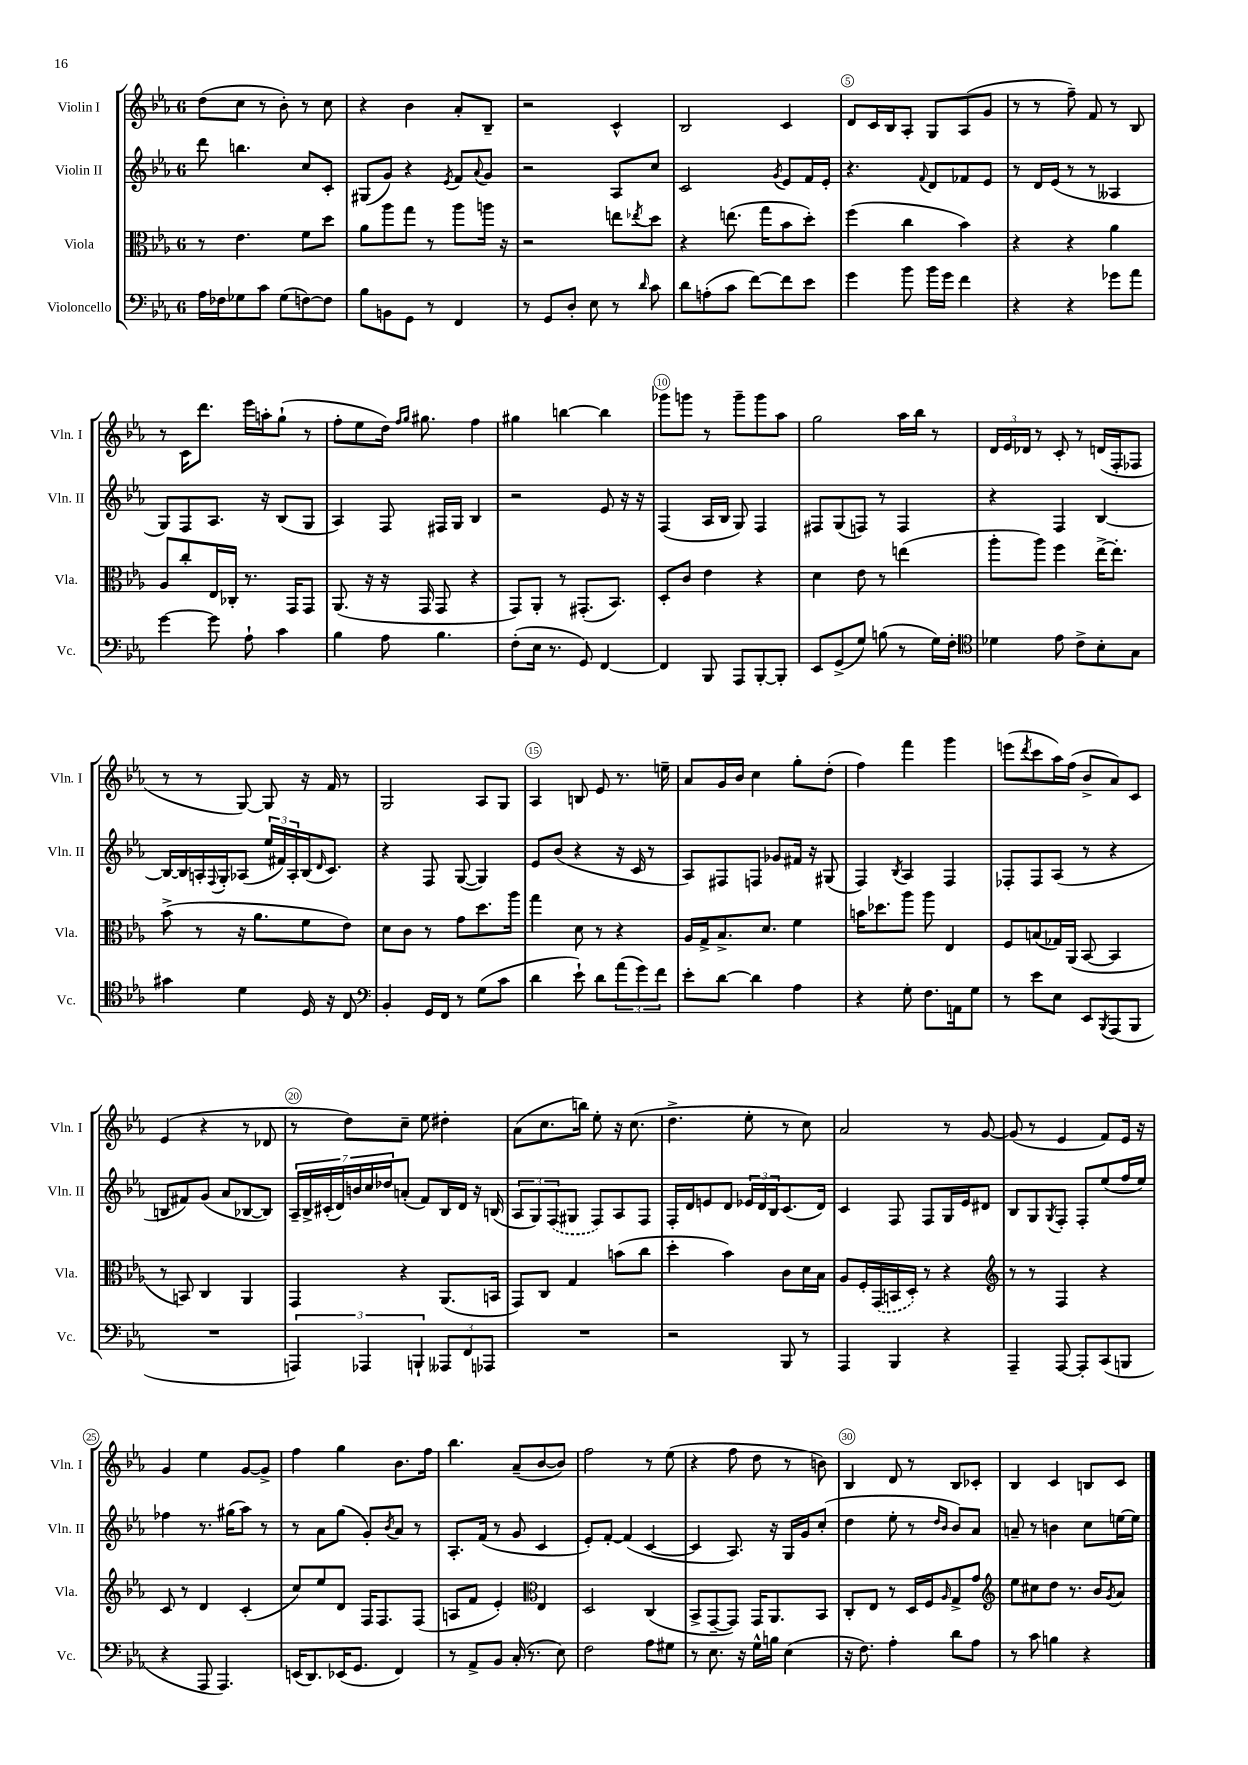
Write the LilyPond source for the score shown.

<<
\new StaffGroup <<
\new Staff = "s0" \with { instrumentName = "Violin I" shortInstrumentName = "Vln. I" } {
    \clef treble \key ees \major \once \override Staff.TimeSignature.style = #'single-digit \time 6/8
    d''8( c''8 r8 bes'8-.) r8 c''8 |
    r4 bes'4 aes'8-. bes8-- |
    r2 c'4-^ |
    bes2 c'4 |
    d'8 c'16 bes16 aes8-. g8 aes8( g'8 |
    r8 r8 f''8--) f'8 r8 bes8 |
    r8 c'16 d'''8. ees'''16 a''16-. g''8-!( r8 |
    f''8-. ees''8 d''16) \grace { f''16 g''16 } gis''8. f''4 |
    gis''4 b''4~ b''4 |
    ges'''8 g'''8 r8 g'''8-- g'''8 aes''8 |
    g''2 aes''16 bes''16 r8 |
    \tuplet 3/2 { d'16 ees'16 des'16 } r8 c'8-. r8 d'16( f16-. fes8 |
    r8 r8 g8~) g8 r16 f'16 r8 |
    g2 aes8 g8 |
    aes4 b8 ees'8 r8. e''16-- |
    aes'8 g'16 bes'16 c''4 g''8-. d''8-.( |
    f''4) f'''4 g'''4 |
    e'''8( \acciaccatura { d'''8 } c'''8 aes''16) f''16( bes'8-> aes'8) c'8 |
    ees'4( r4 r8 des'8 |
    r8 d''8) c''8-- ees''8 dis''4-. |
    aes'8( c''8. b''16) ees''8-. r16 c''8.( |
    d''4.-> ees''8-. r8 c''8) |
    aes'2 r8 g'8~ |
    g'8( r8 ees'4 f'8) ees'16 r16 |
    g'4 ees''4 g'8~ g'8-> |
    f''4 g''4 bes'8. f''16 |
    bes''4. aes'8--( bes'8~ bes'8) |
    f''2 r8 ees''8( |
    r4 f''8 d''8 r8 b'8) |
    bes4 d'8 r8 bes8 ces'8-. |
    bes4 c'4 b8 c'8 \bar "|." |
}
\new Staff = "s1" \with { instrumentName = "Violin II" shortInstrumentName = "Vln. II" } {
    \clef treble \key ees \major \once \override Staff.TimeSignature.style = #'single-digit \time 6/8
    d'''8 b''4. c''8 c'8-. |
    gis8( g'8) r4 \acciaccatura { ees'8 } f'8 \appoggiatura { aes'8 } g'8 |
    r2 aes8 c''8 |
    c'2 \acciaccatura { g'8 } ees'8 f'16 ees'16-. |
    r4. \appoggiatura { f'8 } d'8 fes'8 ees'8 |
    r8 d'16 ees'16( r8 r8 aeses4 |
    g8) f8 aes8. r16 bes8( g8 |
    aes4) f8 fis16 g16 bes4 |
    r2 ees'8 r16 r16 |
    f4( aes16 bes16 g8) f4 |
    fis8 g8( f8) r8 f4 |
    r4 f4 bes4~ |
    bes16~ bes16 a16-. \appoggiatura { f8 } g16-. aes8( \tuplet 3/2 { ees''16 fis'16) aes16-. } bes16( \grace { d'16 } c'8.) |
    r4 f8 g8~( g4) |
    ees'8 bes'8( r4 r16 c'16 r8 |
    aes8) fis8 f8 ges'8 fis'16 r16 gis8( |
    f4) \acciaccatura { bes8 } aes4 f4 |
    fes8-. fes8 aes8( r8 r4 |
    b8 fis'8) g'8( aes'8 bes8~ bes8) |
    \tuplet 7/4 { aes16-- bes16-> cis'16-.( d'16) b'16 c''16 des''16 } a'8-.( f'8) bes16 d'16 r16 b16( |
    \tuplet 3/2 { aes8 g8) \once \slurDashed f8( } gis8 f8) aes8 f8 |
    f16-. d'16 e'8 d'8 \tuplet 3/2 { ees'16 d'16 bes16 } c'8.( d'16) |
    c'4 f8 f8 g16 ees'16 dis'8 |
    bes8 g8 \acciaccatura { g8 } f8-. f8-. ees''8( f''16 ees''16) |
    fes''4 r8. gis''16( aes''8) r8 |
    r8 aes'8 g''8( g'8-.) \acciaccatura { bes'8 } aes'8 r8 |
    aes8.-. f'16( r8 g'8 c'4 |
    ees'8-.) f'8~-. f'4( c'4~ |
    c'4 aes8.) r16 g16 g'16 c''8-.( |
    d''4 ees''8-. r8 \grace { d''16 bes'16 } bes'8) aes'8 |
    a'8-- r8 b'4 c''8 e''16~ e''16 \bar "|." |
}
\new Staff = "s2" \with { instrumentName = "Viola" shortInstrumentName = "Vla." } {
    \clef alto \key ees \major \once \override Staff.TimeSignature.style = #'single-digit \time 6/8
    r8 ees'4. f'8 d''8 |
    aes'8 aes''8 g''8 r8 aes''8 a''16 r16 |
    r2 e''8 \acciaccatura { ees''8 } d''8 |
    r4 e''8.( g''16 bes'8 d''8-.) |
    f''4( c''4 bes'4) |
    r4 r4 aes'4 |
    aes8 c''8-. ees16 ces16-. r8. g,16 g,8 |
    aes,8.( r16 r16 g,16 g,8 r4 |
    g,8) aes,8-. r8 gis,8.-.( bes,8.) |
    d8-. c'8 ees'4 r4 |
    d'4 ees'8 r8 e''4( |
    aes''8-. aes''8) f''4 ees''16~-> ees''8.-. |
    bes'8->( r8 r16 aes'8. f'8 ees'8) |
    d'8 c'8 r8 g'8 d''8. aes''16 |
    g''4 d'8 r8 r4 |
    aes16 g16-> bes8.-> d'8. f'4 |
    b'16 des''8. aes''8 aes''8 ees4 |
    f8 b8( ges16) aes,16( bes,8~ bes,4 |
    r8 b,8) c4 aes,4 |
    g,4 r4 aes,8.( b,16 |
    g,8) c8 g4 b'8( c''8 |
    d''4-. bes'4) c'8 d'16 bes16 |
    aes8 f16-. \once \slurDashed g,16( b,16 d16-.) r8 r4 |
    \clef treble r8 r8 f4 r4 |
    c'8 r8 d'4 c'4-.( |
    c''8) ees''8 d'8 f16 f8. f8( |
    a8 f'8 ees'4-.) \clef alto ees4 |
    d2 c4( |
    bes,8-> g,8~-- g,8) g,16 aes,8. bes,8 |
    c8-. ees8 r8 d16 f16 \grace { aes16 } g8-> g'8 |
    \clef treble ees''8 cis''8 d''8 r8. bes'16 \acciaccatura { g'8 } aes'8 \bar "|." |
}
\new Staff = "s3" \with { instrumentName = "Violoncello" shortInstrumentName = "Vc." } {
    \clef bass \key ees \major \once \override Staff.TimeSignature.style = #'single-digit \time 6/8
    aes16 fes16 ges8 c'8 ges8( f8~) f8 |
    bes8 b,8 g,8 r8 f,4 |
    r8 g,8 d8-. ees8 r8 \grace { d'16 } c'8 |
    d'8 a8-.( c'8 f'8~) f'8 ees'8 |
    g'4 bes'8 bes'16 g'16 f'4 |
    r4 r4 ges'8 aes'8 |
    g'4~ g'8 aes8-! c'4 |
    bes4 aes8 bes4. |
    f8-.( ees16 r8. g,8) f,4~ |
    f,4 bes,,8 aes,,8 bes,,8~-. bes,,8-. |
    ees,8 g,8->( g8) b8( r8 g16) f16-. |
    \clef tenor des'4 ees'8 c'8-> bes8-. g8 |
    gis'4 d'4 d16 r16 c8 |
    \clef bass bes,4-. g,16 f,16 r8 g8( c'8 |
    d'4 ees'8-!) d'8 \tuplet 3/2 { aes'8( g'8) f'8 } |
    ees'8-. d'8~ d'4 aes4 |
    r4 g8-. f8. a,16 g8 |
    r8 ees'8 ees8 ees,8 \acciaccatura { bes,,8 } aes,,8( bes,,8 |
    R2. |
    \tuplet 3/2 { a,,4) aes,,4 b,,4-! } \tuplet 3/2 { aeses,,8 f,8 aes,,8 } |
    R2. |
    r2 bes,,8 r8 |
    aes,,4 bes,,4 r4 |
    aes,,4-- aes,,8~ aes,,8-. c,8( b,,8 |
    r4 aes,,8 aes,,4.) |
    e,16( d,8.) ees,16( g,8. f,4) |
    r8 aes,8-> bes,8 c16-.( r8. ees8) |
    f2 aes8 gis8 |
    r8 ees8. r16 g16-^ b16 ees4( |
    r16 f8.) aes4-. d'8 aes8 |
    r8 c'8 b4 r4 \bar "|." |
}
>>
>>
\layout { \context { \Score \override BarNumber.break-visibility = ##(#f #t #t) barNumberVisibility = #(every-nth-bar-number-visible 5) \override BarNumber.stencil = #(make-stencil-circler 0.1 0.3 ly:text-interface::print) } }
